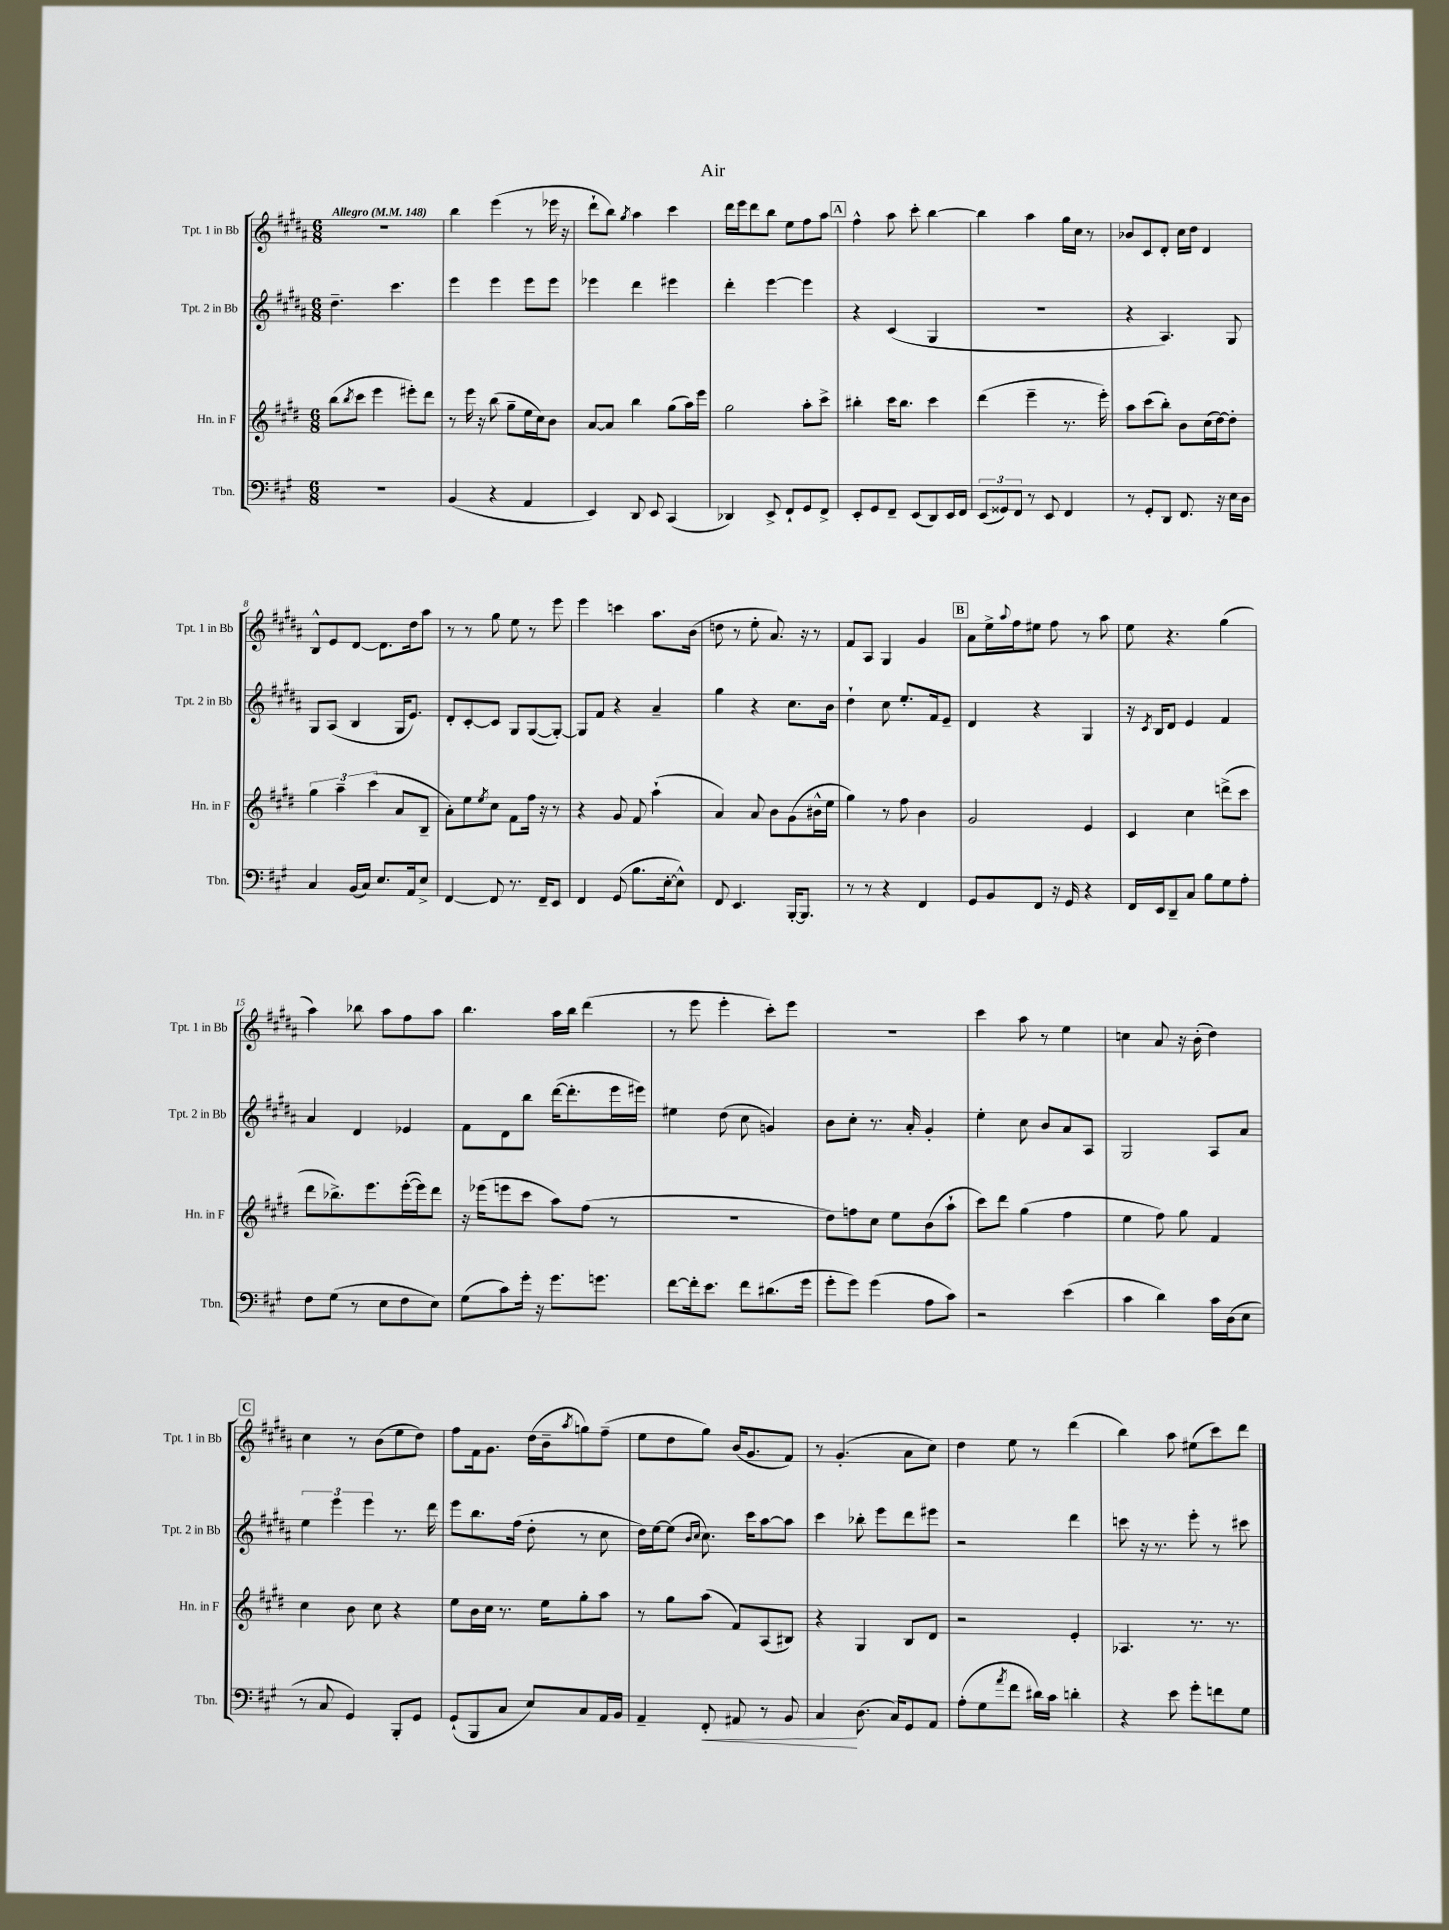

**kern	**dynam	**kern	**kern	**kern
*part4	*part4	*part3	*part2	*part1
*staff4	*staff4	*staff3	*staff2	*staff1
*I"Tbn.	*	*I"Hn. in F	*I"Tpt. 2 in Bb	*I"Tpt. 1 in Bb
*I'Tbn.	*	*I'Hn. in F	*I'Tpt. 2 in Bb	*I'Tpt. 1 in Bb
*clefF4	*	*clefG2	*clefG2	*clefG2
*k[f#c#g#]	*	*k[f#c#g#d#]	*k[f#c#g#d#a#]	*k[f#c#g#d#a#]
*M6/8	*	*M6/8	*M6/8	*M6/8
*MM148	*	*MM148	*MM148	*MM148
=1	=1	=1	=1	=1
!	!	!	!	!LO:TX:a:B:t=Allegro
2.r	.	(8bb\L	4.dd#~\	2.r
.	.	8qbb/	.	.
.	.	8ccc#\J	.	.
.	.	4eee\	.	.
.	.	.	4.ccc#\	.
.	.	8eee#X'\L)	.	.
.	.	8ddd#\J	.	.
=2	=2	=2	=2	=2
(4BB/	.	8r	4eee\	4bb\
.	.	16eee\	.	.
.	.	16r	.	.
4r	.	(8bb\	4eee\	(4eee\
.	.	8gg#~\L	.	.
4AA/	.	16ee\L	8eee\L	8r
.	.	16cc#\J)	.	.
.	.	8b\J	8eee\J	16eee-X\
.	.	.	.	16r
=3	=3	=3	=3	=3
4EE/)	.	[8a/L	4eee-X\	8ddd#`\L
.	.	8a/J]	.	8bb\J)
.	.	.	.	8qgg#/
8DD/	.	4bb\	4ddd#\	4aa#\
8EE/	.	.	.	.
(4CC#/	.	(8gg#\L	4eee#X\	4ccc#\
.	.	16aa\L)	.	.
.	.	16eee\JJ	.	.
=4	=4	=4	=4	=4
4DD-X/)	.	2gg#\	4ddd#'\	16ddd#\LL
.	.	.	.	16eee\J
.	.	.	.	8ddd#\
8EE^/	.	.	[4eee\	8bb\J
8FF#`/L	.	.	.	8ee\L
8GG#/	.	8aa'\L	4eee\]	8ff#\
8FF#^/J	.	8ccc#^\J	.	8aa#\J
!!LO:REH:place=s1:t=A
=5	=5	=5	=5	=5
8EE'/L	.	4bb#X'\	4r	4ff#^^\
8GG#/	.	.	.	.
8FF#~/J	.	16ccc#\KL	(4c#/	8aa#\
.	.	8.bb#\J	.	.
(8EE/L	.	.	.	8ccc#'\
8DD/)	.	4ccc#\	4G#/	[4bb\
16EE/L	.	.	.	.
16FF#/JJ	.	.	.	.
=6	=6	=6	=6	=6
(12EE/L	.	(4ddd#\	2.r	4bb\]
12GG##X/)	.	.	.	.
12FF#/J	.	.	.	.
8r	.	4eee~\	.	4aa#\
8EE/	.	.	.	.
4FF#/	.	8.r	.	16gg#\LL
.	.	.	.	16cc#\JJ
.	.	.	.	8r
.	.	16eee'\)	.	.
=7	=7	=7	=7	=7
8r	.	8aa\L	4r	8b-X/L
8GG#'/L	.	(8ccc#\	.	8c#/
8DD/J	.	8bb'\J)	4.A#/)	8d#'/J
8.FF#/	.	8b\L	.	16cc#\LL
.	.	.	.	16dd#\JJ
.	.	(16cc#\L	.	4d#/
16r	.	[16dd#\J)	.	.
16E\LL	.	8dd#'\J]	8G#/	.
16D\JJ	.	.	.	.
!!LO:LB:g=z
=8	=8	=8	=8	=8
4C#/	.	6gg#\	8G#/L	8B^^/L
.	.	.	(8A#/J	8e/
.	.	6aa~\	.	.
(16BB/LL	.	.	4B/	[8d#/J
16C#/JJ)	.	.	.	.
.	.	(6ccc#\	.	.
8.E/L	.	.	.	8.d#\L]
.	.	8a/L	16G#/KL	.
16AA/k	.	.	8.e/J)	16dd#\k
8E^/J	.	8B~/J	.	8aa#\J
=9	=9	=9	=9	=9
[4FF#/	.	8a'\L)	8d#'/L	8r
.	.	8ee\	[8c#'/	8r
.	.	8qee/	.	.
8FF#/]	.	8cc#\J	8c#/J]	8gg#\
8.r	.	8f#\L	8G#/L	8ee\
.	.	16ff#\Jk	([8G#/	8r
16FF#~/KL	.	16r	.	.
8EE/J	.	8r	8G#'/J_)	8eee\
=10	=10	=10	=10	=10
4FF#/	.	4r	8G#/L]	4eee\
.	.	.	8f#/J	.
(8GG#/	.	8g#/	4r	4cccn\
8.B\L	.	8f#/	.	.
.	.	(4aa`\	4a#~/	8.aa#\L
[16E'\k	.	.	.	.
8E^^\J])	.	.	.	.
.	.	.	.	(16b\Jk
=11	=11	=11	=11	=11
8FF#/	.	4a/)	4gg#\	8ddn\
4.EE/	.	.	.	8r
.	.	8a/	4r	8ee'\
.	.	8b\L	.	8.a#/)
[16BBB'/KL	.	(8g#\	8.cc#\L	.
8.BBB/J]	.	.	.	16r
.	.	16b#X^^\L	.	8r
.	.	16ee\JJ	16b\Jk	.
=12	=12	=12	=12	=12
8r	.	4gg#\)	4dd#`\	8f#/L
8r	.	.	.	8A#/J
4r	.	8r	8cc#\	4G#/
.	.	8ff#\	8.ee'/L	.
4FF#/	.	4b\	.	4g#/
.	.	.	16f#/k	.
.	.	.	8e~/J	.
!!LO:REH:place=s1:t=B
=13	=13	=13	=13	=13
8GG#/L	.	2g#/	4d#/	8a#\L
8BB/	.	.	.	16ee^\L
.	.	.	.	8qqaa#/
.	.	.	.	16ff#\J
8FF#/J	.	.	4r	8ee#X\J
16r	.	.	.	8ff#\
16GG#/	.	.	.	.
4r	.	4e/	4G#/	8r
.	.	.	.	8aa#\
=14	=14	=14	=14	=14
16FF#/LL	.	4c#/	16r	8ee\
.	.	.	8qc#/	.
16EE/J	.	.	16B/KL	.
8DD~/	.	.	8d#/J	4.r
8C#/J	.	4cc#\	4e/	.
8B\L	.	.	.	.
8G#\	.	(8dddn^\L	4f#/	(4gg#\
8A'\J	.	8ccc#\J	.	.
!!LO:LB:g=z
=15	=15	=15	=15	=15
8F#\L	.	8ddd#\L	4a#/	4aa#\)
(8G#\J	.	8.bb-X^\)	.	.
8r	.	.	4d#/	8bb-X\
.	.	8.eee\	.	.
8E\L	.	.	.	8aa#\L
8F#\	.	([16eee'\L	4e-X/	8ff#\
.	.	16eee\J])	.	.
8E\J)	.	8ddd#\J	.	8aa#\J
=16	=16	=16	=16	=16
(8G#\L	.	16r	8f#\L	4.bb\
.	.	(16eee-X\KL	.	.
8c#\)	.	8eeen\	8d#\	.
16g#'\Jk	.	8ccc#\J	8bb\J	.
16r	.	.	.	.
8.g#\L	.	8aa\L)	([16ddd#\KL	16aa#\LL
.	.	.	8.ddd#'\]	16bb\JJ
.	.	(8ff#\J	.	(4ddd#\
8.gn\J	.	.	.	.
.	.	8r	16eee\L	.
.	.	.	16eee#X\JJ)	.
=17	=17	=17	=17	=17
[8f#\L	.	2.r	4ee#X\	8r
16f#'\k]	.	.	.	8eee\
8.e\J	.	.	.	.
.	.	.	(8dd#\	4eee'\
8f#\L	.	.	8cc#\	.
(8.d#X\	.	.	4gn/)	8ccc#'\L)
.	.	.	.	8eee\J
16g#\Jk	.	.	.	.
=18	=18	=18	=18	=18
8g#'\L	.	8dd#\L)	8b\L	2.r
8g#\J)	.	8ffn\	8cc#'\J	.
(4g#\	.	8cc#\J	8.r	.
.	.	8ee\L	.	.
.	.	.	16a#'/	.
8A\L	.	(8b\	4g#'/	.
8c#\J)	.	8aa`\J	.	.
=19	=19	=19	=19	=19
2r	.	8ccc#\L)	4ee'\	4ccc#\
.	.	8ddd#\J	.	.
.	.	(4gg#\	8cc#\	8aa#\
.	.	.	8b/L	8r
(4e\	.	4ff#\	8a#/	4ee\
.	.	.	8A#/J	.
=20	=20	=20	=20	=20
4c#\	.	4ee\	2G#/	4ccn\
4d\)	.	8ff#\)	.	8a#/
.	.	8gg#\	.	16r
.	.	.	.	(16b'\
16c#\LL	.	4f#/	8A#/L	4dd#\)
(16D\J	.	.	.	.
8E\J	.	.	8a#/J	.
!!LO:LB:g=z
!!LO:REH:place=s1:t=C
=21	=21	=21	=21	=21
8r	.	4cc#\	6ee\	4cc#\
8C#/	.	.	.	.
.	.	.	6eee\	.
4GG#/)	.	8b\	.	8r
.	.	.	6eee\	.
.	.	8cc#\	.	(8b\L
8BBB'/L	.	4r	8.r	8ee\
8GG#/J	.	.	.	8dd#\J)
.	.	.	16ddd#\	.
=22	=22	=22	=22	=22
(8GG#`/L	.	8ee\L	8eee\L	8ff#\L
8BBB/	.	16b\L	8.bb\	16f#\k
.	.	16cc#\JJ	.	8.g#\J
8C#/J	.	8.r	.	.
.	.	.	(16ff#\Jk	.
8E/L)	.	.	8dd#'\	(16dd#\LL
.	.	16ee\KL	.	16b~\J
.	.	.	.	8qaa#/
8C#/	.	8gg#'\	8r	8ggn\)
16AA/L	.	8aa\J	8cc#\	(8ff#~\J
16BB/JJ	.	.	.	.
=23	=23	=23	=23	=23
4AA~/	.	8r	16dd#\LL)	8ee\L
.	.	.	[16ee\J	.
.	.	8gg#\L	(8ee\J]	8dd#\
.	.	.	16qqb/LL	.
.	.	.	16qqcc#/JJ	.
!	!LO:HP:b	!	!	!
8FF#'/	<	(8aa\J	8.cc#\)	8gg#\J)
8AA#X/	.	8f#/L)	.	(16b/KL
.	.	.	16ccc#\KL	8.g#/
8r	.	(8A/	[8aa#\	.
8BB/	.	8B#X/J)	8aa#\J]	8f#/J)
=24	=24	=24	=24	=24
4C#/	.	4r	4ccc#\	8r
.	.	.	.	(4.g#'/
(8.D\	[	4G#/	8bb-X'\	.
.	.	.	8eee\L	.
16C#/KL)	.	.	.	.
8GG#/	.	8B/L	8ddd#\	8a#\L
8AA/J	.	8d#/J	8eee#X\J	8cc#\J)
=25	=25	=25	=25	=25
(8A'\L	.	2r	2r	4dd#\
8G#\	.	.	.	.
8qa/	.	.	.	.
8f#\J	.	.	.	8ee\
16d#X\LL)	.	.	.	8r
16c#\JJ	.	.	.	.
4dn'\	.	4e'/	4ddd#\	(4ddd#\
=26	=26	=26	=26	=26
4r	.	4.A-X/	8cccn\	4bb\)
.	.	.	16r	.
.	.	.	8.r	.
8e\	.	.	.	8aa#\
8g#'\L	.	8.r	8eee'\	(8ee#X\L
8fn\	.	.	8r	8ccc#\)
.	.	8.r	.	.
8G#\J	.	.	8ccc#X\	8ddd#\J
==	==	==	==	==
*-	*-	*-	*-	*-
